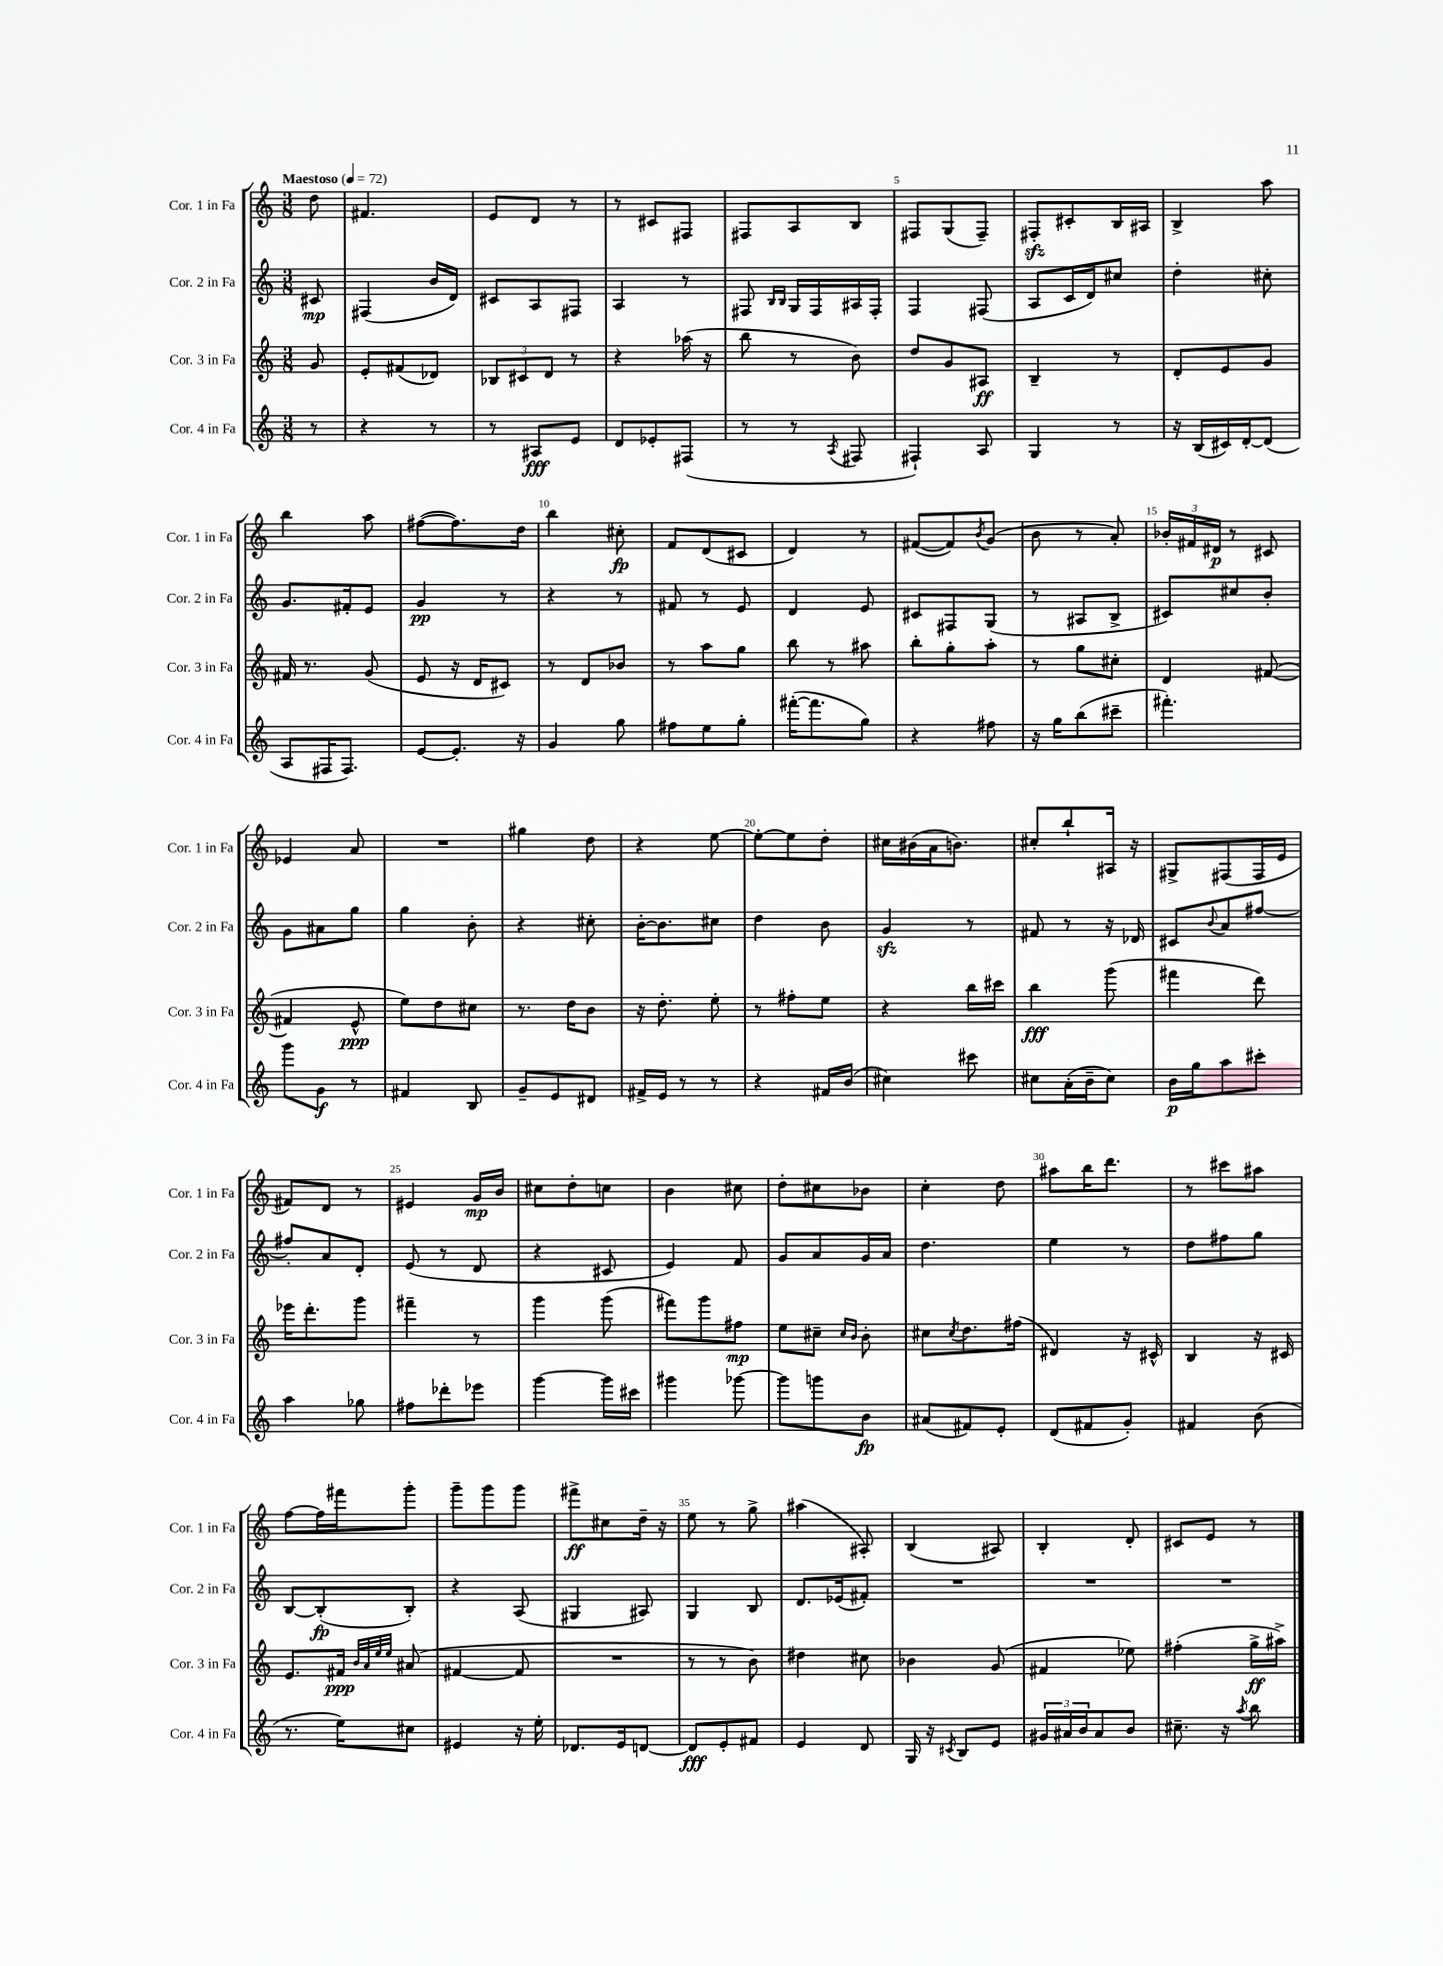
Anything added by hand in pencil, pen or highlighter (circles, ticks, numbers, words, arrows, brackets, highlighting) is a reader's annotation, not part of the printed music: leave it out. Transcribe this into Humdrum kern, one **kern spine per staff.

**kern	**kern	**kern	**kern
*staff4	*staff3	*staff2	*staff1
*clefG2	*clefG2	*clefG2	*clefG2
*k[]	*k[]	*k[]	*k[]
*M3/8	*M3/8	*M3/8	*M3/8
*MM72	*MM72	*MM72	*MM72
8r	8g	8c#	8dd
=	=	=	=
4r	8e'	(4F#	4.f#
.	(8f#	.	.
8r	8d-)	16b	.
.	.	16d)	.
=	=	=	=
8r	12B-	8c#	8e
.	12c#	.	.
8A#	.	8A	8d
.	12d	.	.
8e	8r	8F#	8r
=	=	=	=
8d	4r	4A	8r
8e-'	.	.	8c#
(8F#	(16aa-	8r	8F#
.	16r	.	.
=	=	=	=
8r	8bb	8F#	8F#
.	.	16qqB	.
.	.	16qqB	.
8r	8r	16G	8A
.	.	16F#	.
8qA	.	.	.
8F#	8b)	16A#	8B
.	.	16F#'	.
=	=	=	=
4F#`)	8dd	4F	8F#
.	8g	.	(8G
8A	8A#	(8F#	8F#~)
=	=	=	=
4G	4B~	8A	8F#'
.	.	16c	8c#'
.	.	16d)	.
8r	8r	8cc#	16B
.	.	.	16A#
=	=	=	=
16r	8d'	4dd'	4B^
(16B	.	.	.
16c#)	8e	.	.
[16d'	.	.	.
(8d]	8g	8cc#'	8aa
=	=	=	=
8A	16f#	8.g	4bb
.	8.r	.	.
16F#	.	.	.
8.F#)	.	16f#'	.
.	(8g	8e	8aa
=	=	=	=
[8e	8e	4g	([8ff#
8.e']	16r	.	8.ff#])
.	16d	.	.
.	8c#)	8r	.
16r	.	.	16dd
=	=	=	=
4g	8r	4r	4bb
.	8d	.	.
8gg	8b-	8r	8cc#'
=	=	=	=
8ff#	8r	8f#	8f
8ee	8aa	8r	(8d
8gg'	8gg	8e	8c#
=	=	=	=
([16fff#'	8bb	4d	4d)
8.fff#]	.	.	.
.	8r	.	.
8gg)	8aa#	8e	8r
=	=	=	=
4r	8bb'	8c#	([8f#
.	8gg'	8F#	8f#])
.	.	.	8qb
8ff#	8aa'	(8G	(8g
=	=	=	=
16r	8r	8r	8b
16gg	.	.	.
(8bb	8gg	8A#	8r
8ccc#~	8cc#'	8B^	8a')
=	=	=	=
4.fff#')	4d	8c#)	24b-'
.	.	.	24f#
.	.	.	24d#
.	.	8cc#	8r
.	([8f#	8b'	8c#
=	=	=	=
8ggg	4f#]	8g	4e-
8g	.	8a#	.
8r	8e^^	8gg	8a
=	=	=	=
4f#	8ee)	4gg	4.r
.	8dd	.	.
8B	8cc#	8b'	.
=	=	=	=
8g~	8.r	4r	4gg#
8e	.	.	.
.	16dd	.	.
8d#	8b	8cc#'	8dd
=	=	=	=
16f#^	16r	[16b'	4r
16e	8.dd'	8.b]	.
8r	.	.	.
8r	8ee'	8cc#	[8ee
=	=	=	=
4r	8r	4dd	8ee'_
.	8ff#'	.	8ee]
16f#	8ee	8b	8dd'
(16b	.	.	.
=	=	=	=
4cc#)	4r	4g	16cc#
.	.	.	(16b#
.	.	.	16a
.	.	.	8.b)
8ccc#	16bb	8r	.
.	16ccc#	.	.
=	=	=	=
8cc#	4bb	8f#	8cc#'
(16a'	.	8r	8bb`
16b~	.	.	.
8cc#)	(8ggg	16r	16A#
.	.	16d-	16r
=	=	=	=
16b	4fff#	8c#	8G#^
16gg	.	.	.
.	.	8qqb	.
8aa	.	8a	(8F#
8ccc#'	8ddd)	[8ff#	16F#
.	.	.	16e
=	=	=	=
4aa	16eee-	8ff#']	8f#)
.	8.ddd'	.	.
.	.	8a	8d
8gg-	8ggg	8d'	8r
=	=	=	=
8ff#	4fff#~	(8e	4e#
8ddd-'	.	8r	.
8eee-	8r	8d	16g
.	.	.	16b
=	=	=	=
[4ggg	4ggg	4r	8cc#
.	.	.	8dd'
16ggg]	(8ggg	8c#	8cc
16ccc#	.	.	.
=	=	=	=
4ggg#	8fff#)	4e)	4b
.	8ggg	.	.
[8ggg-	8ff#	8f	8cc#
=	=	=	=
8ggg-]	8ee	8g	8dd'
8ggg	8cc#~	8a	8cc#
.	16qqcc#	.	.
.	16qqb	.	.
8b	8b'	16g	8b-
.	.	16a	.
=	=	=	=
(8a#	8cc#	4.dd	4cc'
.	8qcc#	.	.
8f#)	8.dd	.	.
8e'	.	.	8dd
.	(16ff#	.	.
=	=	=	=
(8d	4d#)	4ee	8aa#
8f#	.	.	16bb
.	.	.	8.ddd
8g')	16r	8r	.
.	16c#^^	.	.
=	=	=	=
4f#	4B	8dd	8r
.	.	8ff#	8ccc#
(8b	16r	8gg	8aa#
.	16c#	.	.
=	=	=	=
8.r	8.e	[8B	[8ff
.	.	(8B']	16ff]
16ee)	16f#	.	16fff#
.	32qqb	.	.
.	32qqa	.	.
.	32qqee	.	.
.	32qqee	.	.
8cc#	(8a#	8B')	8ggg'
=	=	=	=
4e#	[4f#	4r	8ggg~
.	.	.	8ggg
16r	8f#]	(8A	8ggg
16ee'	.	.	.
=	=	=	=
8.d-	4.r	4G#	8fff#^
.	.	.	8cc#
16e	.	.	.
[8d	.	8A#)	16dd~
.	.	.	16r
=	=	=	=
8d]	8r	4G	8ee
8e'	8r	.	8r
8f#	8b)	8B	8gg^
=	=	=	=
4e	4dd#	8.d	(4aa#
.	.	(16e-	.
8d	8cc#	8f#')	8A#')
=	=	=	=
16G	4b-	4.r	(4B
16r	.	.	.
8qc#	.	.	.
8B	.	.	.
8e	(8g	.	8A#)
=	=	=	=
24g#	4f#	4.r	4B'
24a#	.	.	.
24b	.	.	.
8a#	.	.	.
8b	8ee-)	.	8d'
=	=	=	=
8.cc#~	(4ff#'	4.r	8c#
.	.	.	8e
16r	.	.	.
8qaa	.	.	.
8bb	16gg^	.	8r
.	16aa#^)	.	.
==	==	==	==
*-	*-	*-	*-
